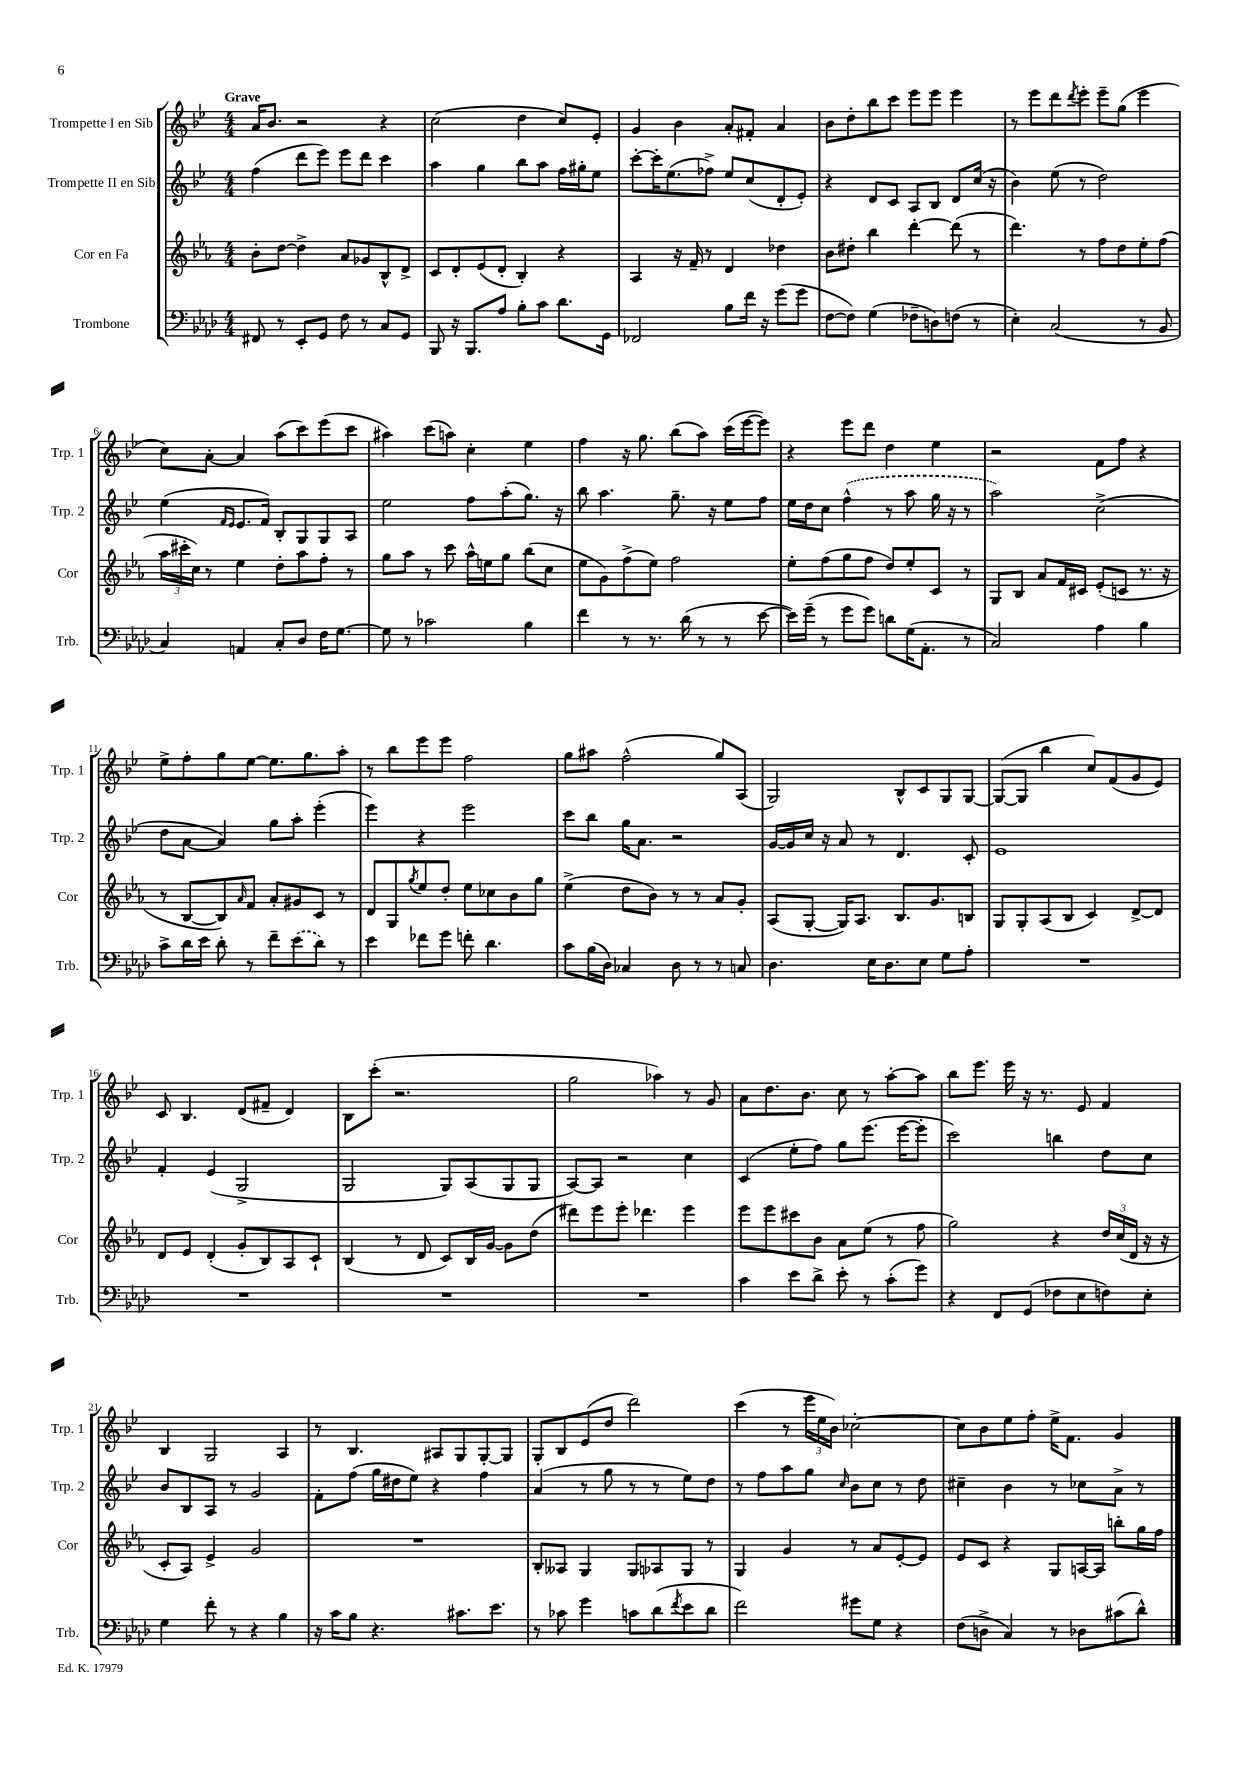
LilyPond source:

<<
\new StaffGroup <<
\new Staff = "s0" \with { instrumentName = "Trompette I en Sib" shortInstrumentName = "Trp. 1" } {
    \clef treble \key bes \major \numericTimeSignature \time 4/4 \tempo "Grave"
    a'16 bes'8. r2 r4 |
    c''2( d''4 c''8) ees'8-. |
    g'4 bes'4 a'8-. fis'8-. a'4 |
    bes'8 d''8-. bes''8 c'''8 ees'''8 ees'''8 ees'''4 |
    r8 ees'''8 d'''8 \acciaccatura { d'''8 } ees'''8-. ees'''8-- g''8( ees'''4 |
    c''8) a'8~-. a'4 a''8( c'''8) ees'''8( c'''8 |
    ais''4) c'''8( a''8) c''4-. ees''4 |
    f''4 r16 g''8. bes''8( a''8) c'''16( ees'''16~ ees'''8) |
    r4 ees'''8 d'''8 d''4 ees''4 |
    r2 f'8 f''8 r4 |
    ees''8-> f''8-. g''8 ees''8~ ees''8. g''8. a''8-. |
    r8 bes''8 ees'''8 ees'''8 f''2 |
    g''8 ais''8 f''2-^( g''8) a8( |
    g2) bes8-^ c'8 g8 g8~ |
    g8~( g8 bes''4 c''8) f'8( g'8 ees'8) |
    c'8 bes4. d'8( fis'8-- d'4) |
    bes8 c'''8-.( r2. |
    g''2 aes''4) r8 g'8 |
    a'8 d''8. bes'8. c''8 r8 a''8~-. a''8 |
    bes''8 ees'''8. ees'''16 r16 r8. ees'8 f'4 |
    bes4 g2 a4 |
    r8 bes4. ais8 g8 g8~-. g8 |
    g8-. bes8 ees'8( d''8 d'''2) |
    c'''4( r8 \tuplet 3/2 { ees'''16 ees''16 bes'16) } ces''2~-. |
    ces''8 bes'8 ees''8 f''8-. ees''16-> f'8. g'4 \bar "|." |
}
\new Staff = "s1" \with { instrumentName = "Trompette II en Sib" shortInstrumentName = "Trp. 2" } {
    \clef treble \key bes \major \numericTimeSignature \time 4/4
    f''4( d'''8 ees'''8) ees'''8 d'''8 c'''4 |
    a''4 g''4 bes''8 a''8 f''16 gis''16-. ees''8 |
    c'''8~-. c'''16-. ees''8.( fes''8->) ees''8 c''8( d'8-. ees'8-.) |
    r4 d'8 c'8 a8 bes8 d'8 c''16( r16 |
    bes'4) ees''8( r8 d''2) |
    ees''4( \grace { f'16 ees'16 } ees'8. f'16) bes8-. g8 g8 a8 |
    ees''2 f''8 a''8-.( g''8.) r16 |
    bes''8 a''4. g''8.-- r16 ees''8 f''8 |
    ees''16 d''16 c''8 \once \slurDashed f''4-^( r8 a''8 g''16 r16 r8 |
    a''2) c''2->( |
    d''8 a'8~ a'4) g''8 a''8-. ees'''4-.( |
    ees'''4) r4 ees'''2 |
    c'''8 bes''8 g''16 a'8. r2 |
    g'16~ g'16 c''16 r16 a'8 r8 d'4. c'8-. |
    ees'1 |
    f'4-. ees'4( g2-> |
    g2 g8) a8( g8 g8 |
    a8~) a8 r2 c''4 |
    c'4( ees''8-. f''8) g''8 ees'''8.( ees'''16~ ees'''8-. |
    c'''2) b''4 d''8 c''8 |
    bes'8 bes8 a8 r8 g'2 |
    f'8-. f''8( g''16 dis''16 ees''8) r4 f''4 |
    a'4( r8 g''8 r8 r8 ees''8) d''8 |
    r8 f''8 a''8 g''8 \grace { c''16 } bes'8 c''8 r8 d''8 |
    cis''4-- bes'4 r8 ces''8 a'8-> r8 \bar "|." |
}
\new Staff = "s2" \with { instrumentName = "Cor en Fa" shortInstrumentName = "Cor" } {
    \clef treble \key ees \major \numericTimeSignature \time 4/4
    bes'8-. d''8~ d''4-> aes'8 ges'8 bes8-^ d'8-> |
    c'8 d'8-. ees'8( d'8-. bes4-.) r4 |
    aes4 r16 f'16-- r8 d'4 des''4 |
    bes'8 dis''8-. bes''4 d'''4~-. d'''8( r8 |
    d'''4.) r8 f''8 d''8 ees''8-. f''8( |
    \tuplet 3/2 { aes''16 cis'''16-. c''16) } r8 ees''4 d''8-. aes''8 f''8-. r8 |
    g''8 aes''8 r8 c'''8 aes''16-^ e''16 g''8 bes''8( c''8 |
    ees''8 g'8) f''8->( ees''8) f''2 |
    ees''8-. f''8( g''8 f''8 d''8) ees''8-. c'8 r8 |
    g8 bes8 aes'8 f'16 cis'16 ees'8-.( c'8 r8. r16 |
    r8 bes8~ bes8) \grace { aes'16 } f'8 aes'8-. gis'8 c'8 r8 |
    d'8 g8 \acciaccatura { g''8 } ees''8 d''8-. ees''8 ces''8 bes'8 g''8 |
    ees''4->( d''8 bes'8) r8 r8 aes'8 g'8-. |
    aes8( g8~-. g16) aes8. bes8. g'8. b8 |
    g8 g8-. aes8( bes8 c'4) d'8~-> d'8 |
    d'8 ees'8 d'4-.( g'8-. bes8) aes8 c'8-! |
    bes4( r8 d'8 c'8) bes16 g'16~ g'8 d''8( |
    dis'''8) ees'''8 ees'''8-. des'''4. ees'''4 |
    ees'''8 ees'''8 cis'''8 bes'8 aes'8 ees''8( r8 f''8 |
    g''2) r4 \tuplet 3/2 { d''16 c''16( d'16 } r16 r16 |
    c'8-. aes8) ees'4-> g'2 |
    R1 |
    bes8-. aeses8 g4 g8 aes8 g8 r8 |
    g4 g'4 r8 aes'8 ees'8~-. ees'8 |
    ees'8 c'8 r4 g8 a16~ a16 b''8-. g''16 f''16 \bar "|." |
}
\new Staff = "s3" \with { instrumentName = "Trombone" shortInstrumentName = "Trb." } {
    \clef bass \key aes \major \numericTimeSignature \time 4/4
    fis,8 r8 ees,8-. g,8 f8 r8 c8 g,8 |
    bes,,8 r16 bes,,8. aes8 bes8-. c'8 des'8. g,16 |
    fes,2 bes8 f'16 r16 g'8( g'8 |
    f8~ f8) g4( fes8-- d8) f8( r8 |
    ees4-.) c2( r8 bes,8 |
    c4) a,4 c8-. des8 f16 g8.~ |
    g8 r8 ces'2 bes4 |
    f'4 r8 r8. des'16( r8 r8 ees'8~ |
    ees'16) g'16--( r8 g'8 g'8) d'8 g16( aes,8.-. r8 |
    c2) aes4 bes4 |
    c'8-> des'16 ees'16 des'8-. r8 f'8-- \once \slurDashed ees'8( des'8) r8 |
    ees'4 fes'8 g'8 f'8-. des'4. |
    c'8 bes16( des16) ces4 des8 r8 r8 c8 |
    des4. ees16 des8. ees8 g8 aes8-. |
    R1 |
    R1 |
    R1 |
    R1 |
    c'4 ees'8 des'8-> ees'8-. r8 c'8-.( g'8) |
    r4 f,8 g,8( fes8 ees8 f8) ees8-. |
    g4 f'8-. r8 r4 bes4 |
    r16 c'16 bes8 r4. cis'8. ees'8. |
    r8 ces'8 g'4 c'8 des'8( \acciaccatura { f'8 } ees'8 des'8 |
    f'2) gis'8 g8 r4 |
    f8( d8-> c4) r8 des8 cis'8( des'8-^) \bar "|." |
}
>>
>>
